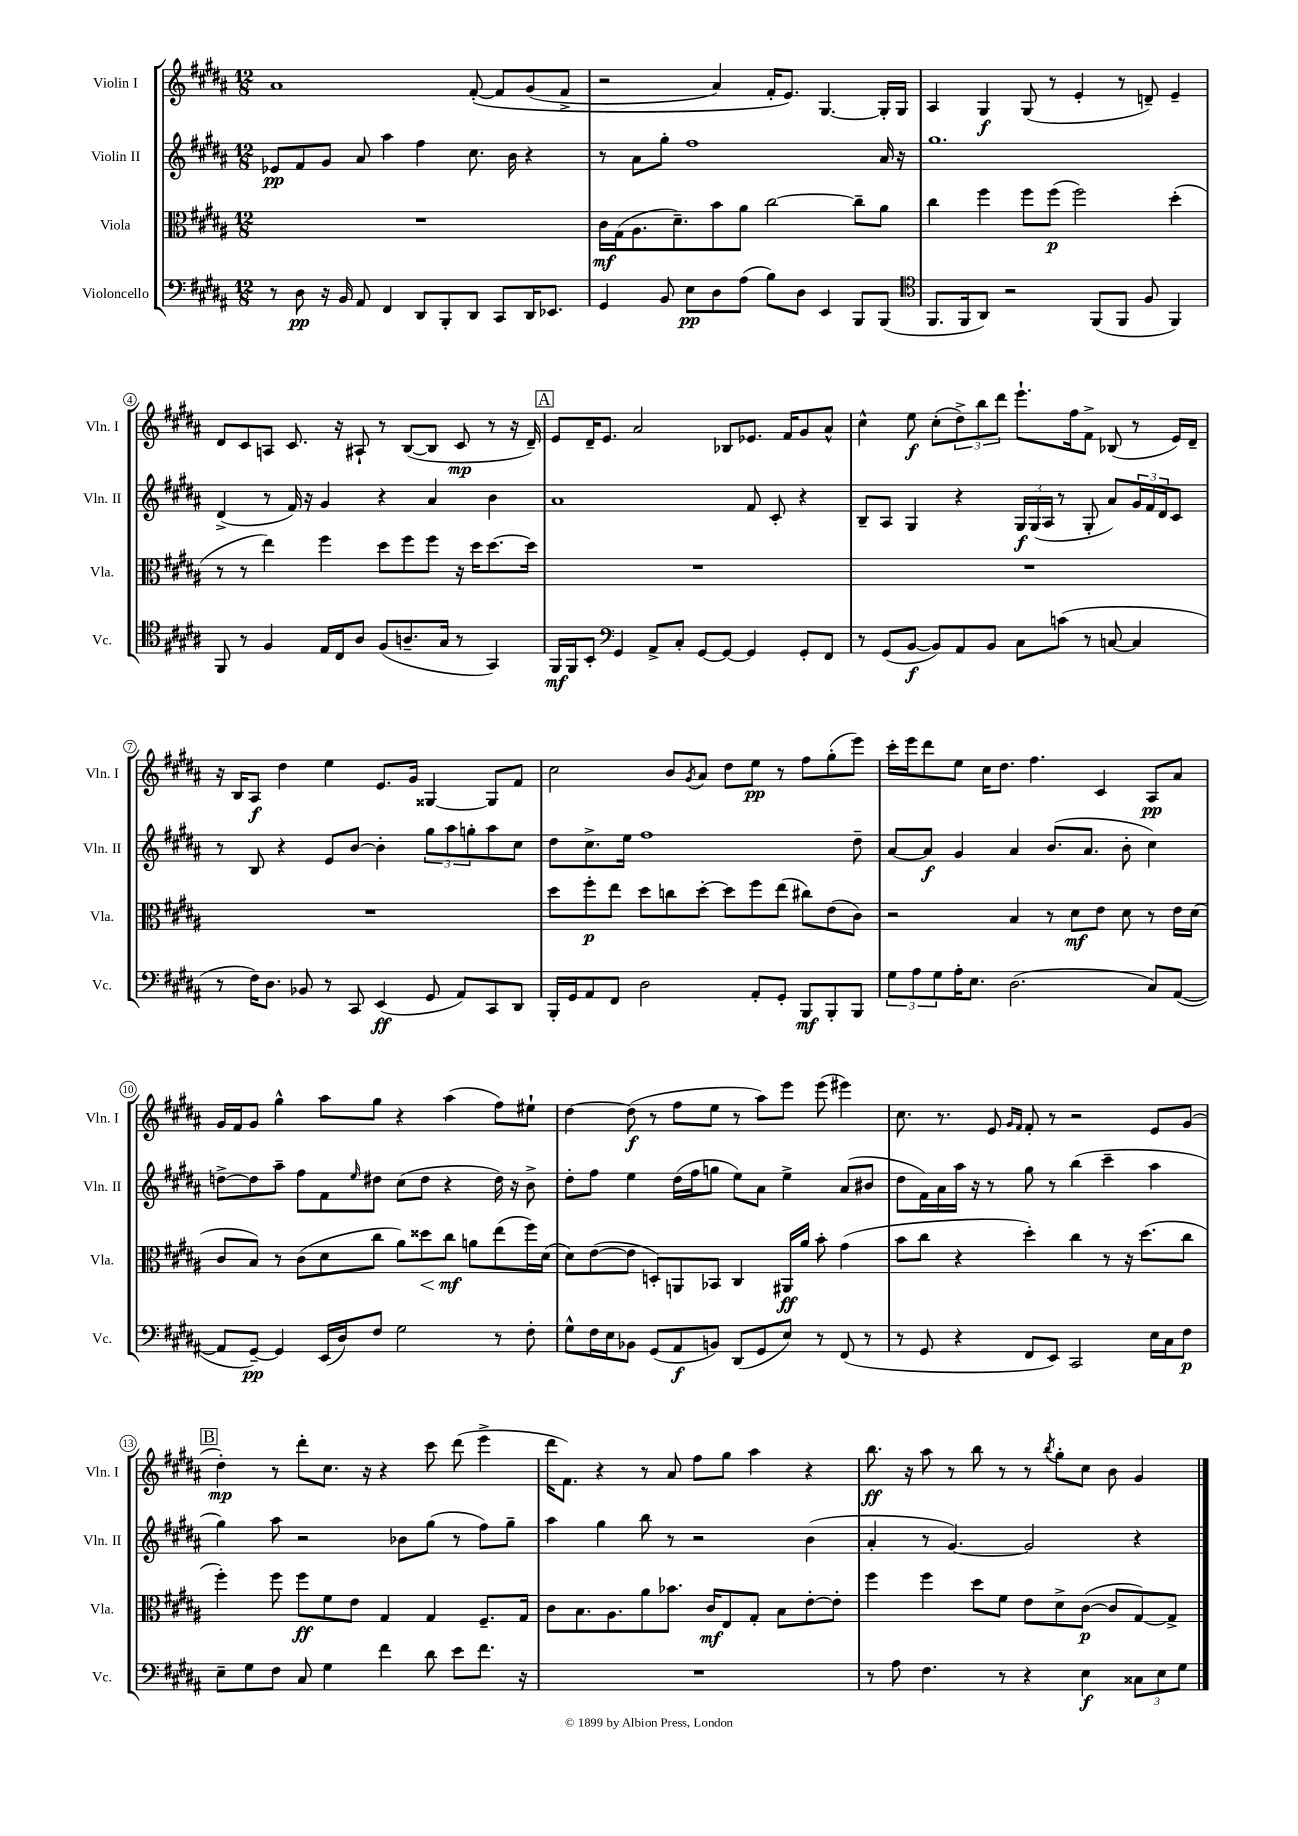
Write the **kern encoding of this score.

**kern	**kern	**kern	**kern
*staff4	*staff3	*staff2	*staff1
*clefF4	*clefC3	*clefG2	*clefG2
*k[f#c#g#d#a#]	*k[f#c#g#d#a#]	*k[f#c#g#d#a#]	*k[f#c#g#d#a#]
*M12/8	*M12/8	*M12/8	*M12/8
8r	1.r	8e-	1a#
8D#	.	8f#	.
16r	.	8g#	.
16BB	.	.	.
8AA#	.	8a#	.
4FF#	.	4aa#	.
8DD#	.	4ff#	.
8BBB'	.	.	.
8DD#	.	8.cc#	&([8f#'
8CC#	.	.	8f#]
.	.	16b	.
16DD#	.	4r	(8g#
8.EE-	.	.	.
.	.	.	8f#^
=	=	=	=
4GG#	16c#	8r	2r
.	(16G#	.	.
.	8.A#	8a#	.
8BB	.	8gg#'	.
.	8.d#~)	.	.
8E	.	1ff#	.
8D#	8b	.	4a#)
(8A#	8a#	.	.
8B)	[2cc#	.	16f#'
.	.	.	8.e&)
8D#	.	.	.
4EE	.	.	[4.G#
8BBB	8cc#~]	.	.
(8BBB	8a#	16a#	16G#']
.	.	16r	16G#
=	=	=	=
*clefC4	*	*	*
8.FF#	4cc#	1.gg#	4A#
16FF#	.	.	.
8AA#)	4ff#	.	4G#
2r	.	.	.
.	8ff#	.	(8G#
.	(8ff#	.	8r
.	2ff#)	.	4e'
(8FF#	.	.	.
8FF#	.	.	8r
8F#	.	.	8d~)
4FF#)	(4dd#'	.	4e~
=	=	=	=
8FF#	8r	(4d#^	8d#
8r	8r	.	8c#
4F#	4ee)	8r	8A
.	.	16f#)	8.c#
.	.	16r	.
16E	4ff#	4g#	.
16C#	.	.	16r
8A#	.	.	8A#`
(8F#	8dd#	4r	8r
8.A~	8ff#	.	([8B
.	8ff#	4a#	8B]
16G#	.	.	.
8r	16r	.	8c#
.	16dd#	.	.
4GG#)	[8.dd#	4b	8r
.	.	.	16r
.	16dd#]	.	16d#~)
=	=	=	=
16FF#	1.r	1a#	8e
16FF#	.	.	.
8BB'	.	.	16d#~
.	.	.	8.e
*clefF4	*	*	*
4GG#	.	.	.
.	.	.	2a#
8AA#^	.	.	.
8C#'	.	.	.
[8GG#	.	.	.
8GG#_	.	.	8B-
4GG#]	.	8f#	8.e-
.	.	8c#'	.
.	.	.	16f#
8GG#'	.	4r	8g#
8FF#	.	.	8a#^^
=	=	=	=
8r	1.r	8B~	4cc#^^
(8GG#	.	8A#	.
[8BB	.	4G#	8ee
8BB])	.	.	(8cc#'
8AA#	.	4r	12dd#^)
.	.	.	12bb
8BB	.	.	.
.	.	.	12ddd#
8C#	.	24G#	8.eee`
.	.	(24G#	.
.	.	24A#	.
(8c	.	8r	.
.	.	.	16ff#
8r	.	8G#'	8f#^
[8C	.	8a#)	(8B-
4C]	.	24g#	8r
.	.	24f#	.
.	.	24d#	.
.	.	8c#	16e)
.	.	.	16d#~
=	=	=	=
8r	1.r	8r	16r
.	.	.	16B
16F#)	.	8B	8A#
8.D#	.	.	.
.	.	4r	4dd#
8BB-	.	.	.
8r	.	8e	4ee
8CC#	.	[8b	.
(4EE	.	4b']	8.e
.	.	.	16g#
8GG#	.	12gg#	[4G##
.	.	12aa#	.
8AA#)	.	.	.
.	.	12gg'	.
8CC#	.	8aa#	8G##]
8DD#	.	8cc#	8f#
=	=	=	=
16BBB'	8dd#	8dd#	2cc#
16GG#	.	.	.
8AA#	8ff#'	8.cc#^	.
8FF#	8ee	.	.
.	.	16ee	.
2D#	8dd#	1ff#	.
.	8cc	.	8b
.	.	.	8qg#
.	[8dd#'	.	8a#
.	8dd#]	.	8dd#
8AA#'	8ff#	.	8ee
8GG#'	(8ee	.	8r
8BBB	8cc#)	.	8ff#
8BBB'	(8e	.	(8gg#'
8BBB	8c#)	8dd#~	8eee)
=	=	=	=
12G#	2r	[8a#	16ccc#'
.	.	.	16eee
12A#	.	.	.
.	.	8a#]	8ddd#
12G#	.	.	.
16A#'	.	4g#	8ee
8.E	.	.	.
.	.	.	16cc#
.	.	.	8.dd#
(2.D#	4B	4a#	.
.	.	.	4.ff#
.	8r	(8.b	.
.	8d#	.	.
.	.	8.a#	.
.	8e	.	4c#
.	8d#	8b'	.
8C#)	8r	4cc#)	8A#
([8AA#	16e	.	8a#
.	(16d#	.	.
=	=	=	=
8AA#]	8c#	[8dd^	16g#
.	.	.	16f#
[8GG#~)	8B)	8dd]	8g#
4GG#]	8r	8aa#~	4gg#^^
.	(8c#	8ff#	.
(16EE	8d#	8f#	8aa#
16D#)	.	.	.
.	.	16qqee	.
8F#	8cc#	8dd#	8gg#
2G#	8a#)	(8cc#	4r
.	8dd##	8dd#	.
.	8cc#	4r	(4aa#
.	8a	.	.
8r	(8ee	16dd#)	8ff#)
.	.	16r	.
8F#'	16ff#)	8b^	8ee#`
.	(16d#	.	.
=	=	=	=
8G#^^	8d#)	8dd#'	[4dd#
16F#	([8e	8ff#	.
16E	.	.	.
8BB-	8e]	4ee	(8dd#]
(8GG#	8D')	.	8r
8AA#	8AA	(16dd#	8ff#
.	.	16ff#	.
8BB)	8BB-	8gg	8ee
(8DD#	4C#	8ee)	8r
8GG#	.	8a#	8aa#)
8E)	16AA#	4ee^	8eee
.	16a#	.	.
8r	8b'	.	(8eee
(8FF#	(4g#	(8a#	4eee#)
8r	.	8b#	.
=	=	=	=
8r	8b	8dd#	8.cc#
8GG#	8cc#	16f#)	.
.	.	16a#	8.r
4r	4r	16aa#	.
.	.	16r	.
.	.	8r	8e
.	.	.	16qqg#
.	.	.	16qqf#
8FF#	4dd#')	8gg#	8f#'
8EE)	.	8r	8r
2CC#	4cc#	(4bb	2r
.	8r	4ccc#~	.
.	16r	.	.
.	(8.dd#	.	.
16E	.	4aa#	8e
16C#	.	.	.
8F#	8cc#	.	(8g#
=	=	=	=
8E~	4ff#')	4gg#)	4dd#')
8G#	.	.	.
8F#	8ff#	8aa#	8r
8C#	8ff#	2r	8ddd#'
4G#	8f#	.	8.cc#
.	8e	.	.
.	.	.	16r
4f#	4G#	.	4r
.	.	8b-	.
8d#	4G#	(8gg#	8ccc#
8e	.	8r	(8ddd#
8.f#	8.F#~	8ff#)	4eee^
.	.	8gg#~	.
16r	16G#	.	.
=	=	=	=
1.r	8c#	4aa#	16ddd#
.	.	.	8.f#)
.	8.B	.	.
.	.	4gg#	4r
.	8.A#	.	.
.	8a#	8bb	8r
.	8.b-	8r	8a#
.	.	2r	8ff#
.	16c#	.	.
.	8E	.	8gg#
.	8G#'	.	4aa#
.	8B	.	.
.	[8e'	(4b	4r
.	8e']	.	.
=	=	=	=
8r	4ff#	4a#'	8.bb
8A#	.	.	.
.	.	.	16r
4.F#	4ff#	8r	8aa#
.	.	[4.g#)	8r
.	8dd#	.	8bb
8r	8f#	.	8r
4r	8e	2g#]	8r
.	.	.	8qbb
.	8d#^	.	8gg#'
4E	([8c#	.	8cc#
.	8c#]	.	8b
12C##	[8G#)	4r	4g#
12E	.	.	.
.	8G#^]	.	.
12G#	.	.	.
==	==	==	==
*-	*-	*-	*-
